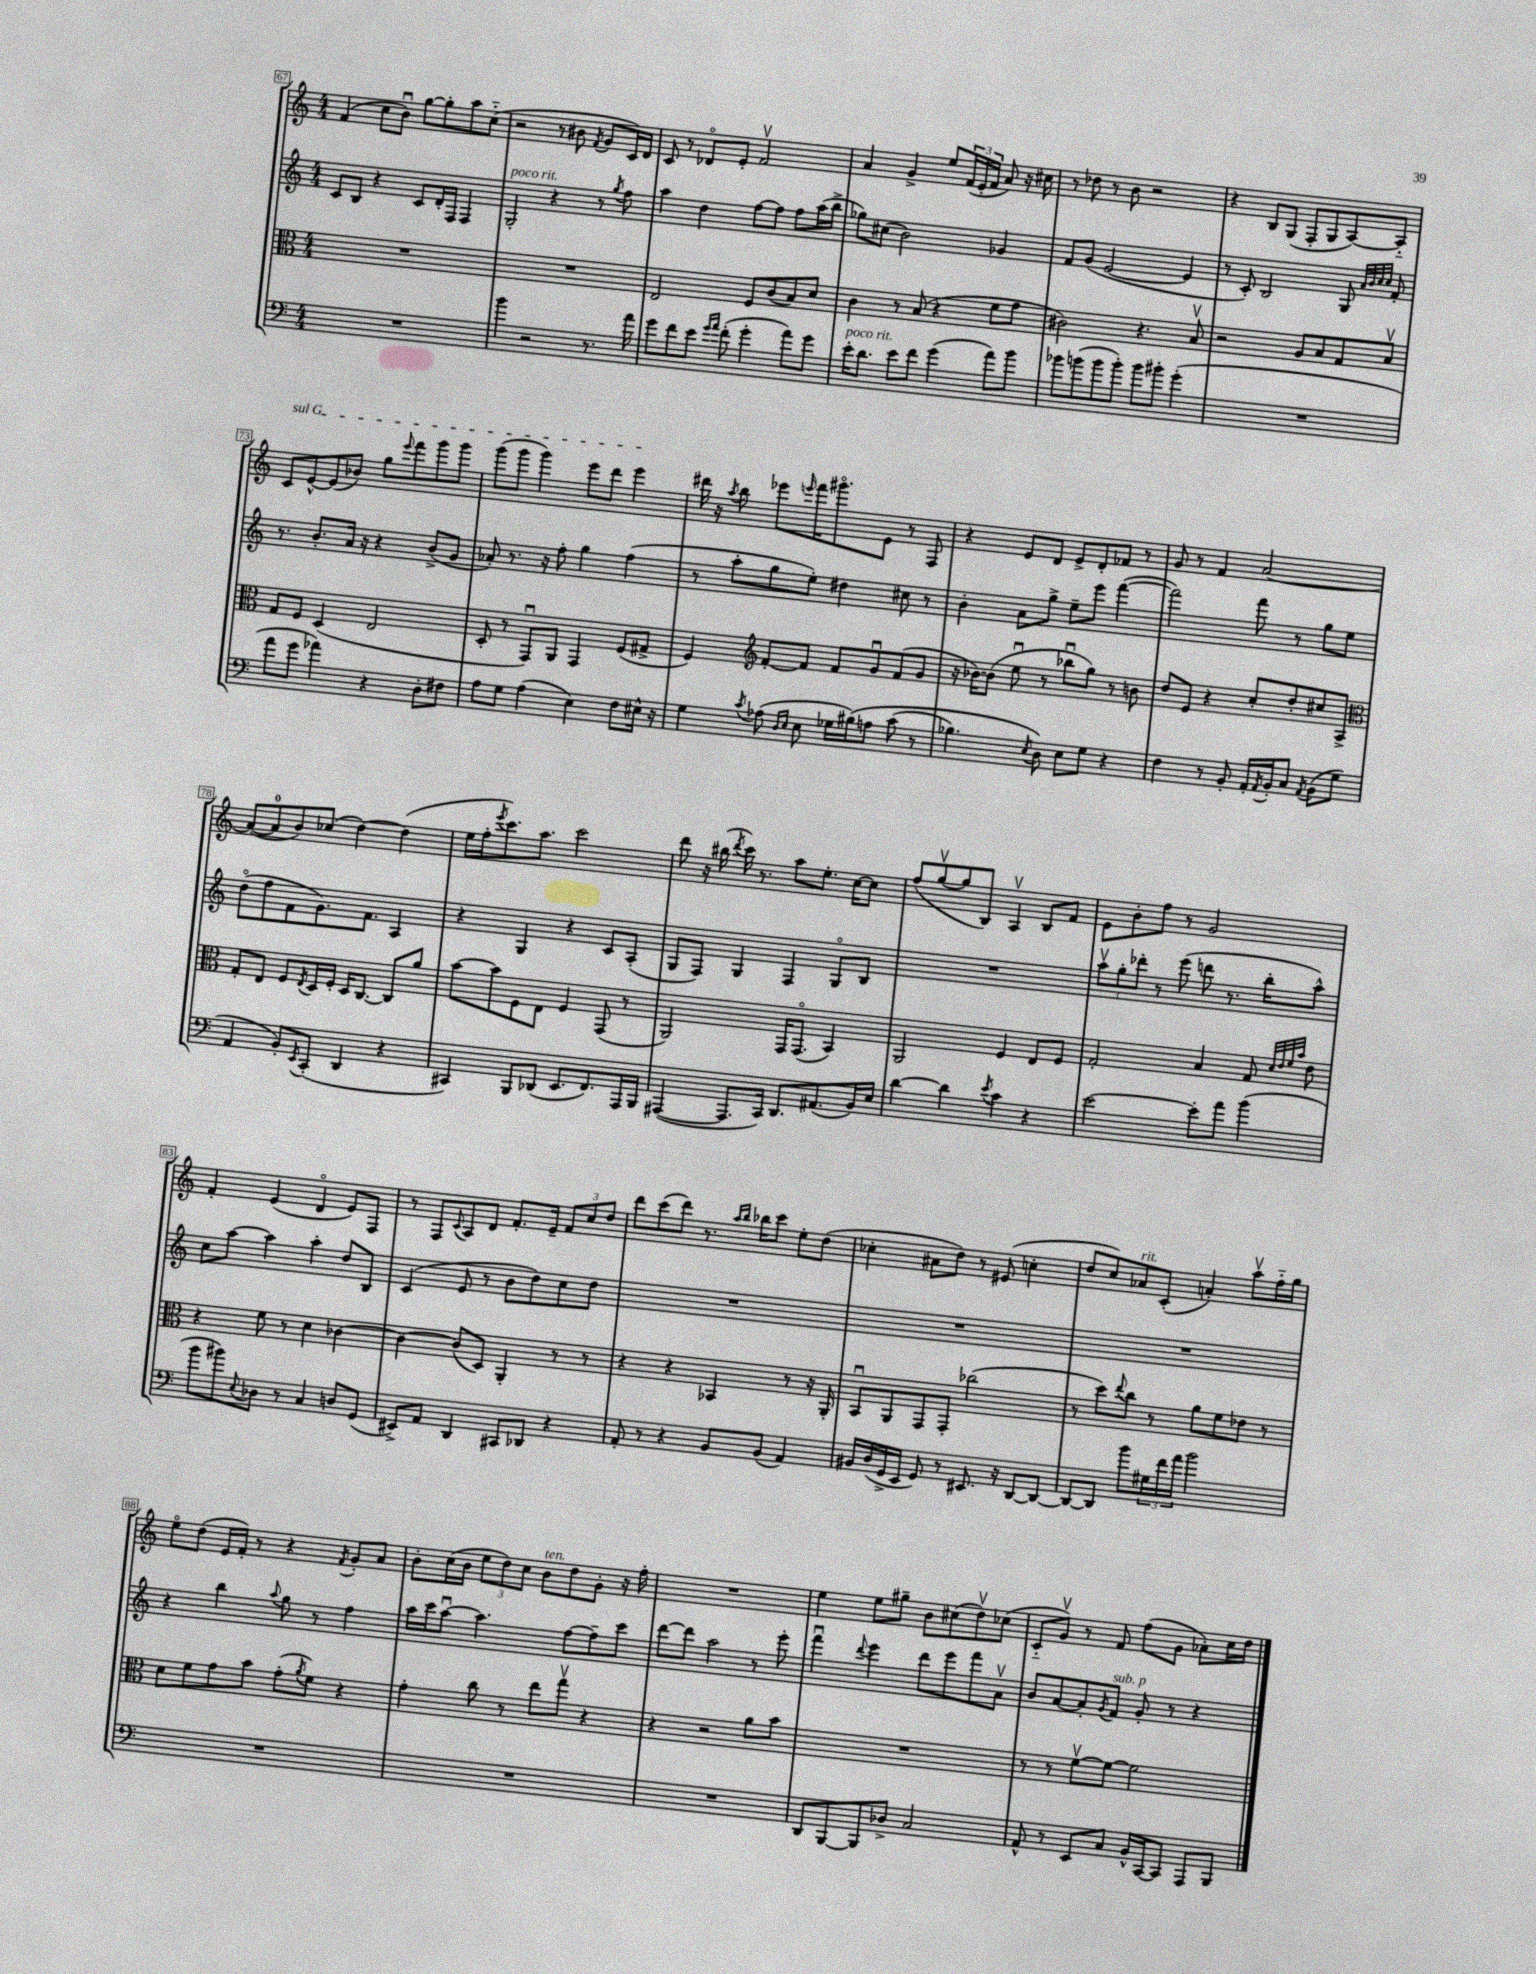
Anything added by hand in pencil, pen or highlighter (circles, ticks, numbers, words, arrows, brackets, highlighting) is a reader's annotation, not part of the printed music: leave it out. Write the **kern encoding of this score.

**kern	**kern	**kern	**kern
*part4	*part3	*part2	*part1
*staff4	*staff3	*staff2	*staff1
*clefF4	*clefC3	*clefG2	*clefG2
*k[]	*k[]	*k[]	*k[]
*M4/4	*M4/4	*M4/4	*M4/4
=67	=67	=67	=67
1r	1r	8c/L	(4f/
.	.	8B/J	.
.	.	4r	8cc\L
.	.	.	8bu\J)
.	.	8c/L	[8gg\L
.	.	16d'/L	8gg'\]
.	.	16F/JJ	.
.	.	4F/	8aa\
.	.	.	(8cc\J
=68	=68	=68	=68
!	!	!LO:TX:a:i:t=poco rit.	!
4b\	1r	2G'/	2r
2r	.	.	.
.	.	4r	8r
.	.	.	8b#X\
.	.	.	8qf/
8.r	.	8r	8g/L
.	.	8qgg/	.
.	.	8ff\	16c/L)
16a\	.	.	16d/JJ
=69	=69	=69	=69
8g\L	2E/	4aa\	8c/
8f\	.	.	8r
8e\J	.	4dd\	8d-X/L
16qqg/LL	.	.	.
16qqa/JJ	.	.	.
(8f'\	.	.	8e'/J
4g'\	8F/L	[8ff\L	2fv/
.	(8c/	8ff\J]	.
8a\L)	8B/)	8ff\L	.
8g\J	8d/J	(16aa\L	.
.	.	16bb^\JJ	.
=70	=70	=70	=70
!LO:TX:a:i:t=poco rit.	!	!	!
16e'\KL	4c\	8gg-X\L)	4a/
8.d\J	.	.	.
.	.	(8cc#X\J	.
8e\L	8r	2b\)	4g^/
8f\J	(8B/	.	.
(4g\	4r	.	8ee/L
.	.	.	(24f/L
.	.	.	24e'/
.	.	.	24f/JJ
8a\L)	8f\L	4g-X/	8a/)
8b\J	8g\J	.	16r
.	.	.	16cc#X\
=71	=71	=71	=71
8b-X\L	2c#X\)	8f/L	8r
(8bn\	.	(8g/J	8dd-X\
8b\	.	[2e/	8r
8b'\J)	.	.	8b\
8b\L	4.r	.	2r
8b#X'\J	.	.	.
(4g'\	.	4e/]	.
.	8Bv/	.	.
=72	=72	=72	=72
1r	2r	8r	4r
.	.	8c'/)	.
.	.	2B/	8B/L
.	.	.	(8G/J
.	8A/L	.	8F'/L
.	8B/	.	8G/
.	8G/	8G/	[8A/)
.	.	32qqa/LLL	.
.	.	32qqb/	.
.	.	32qqcc/	.
.	.	32qqcc/JJJ	.
.	8Bv/J	8f'/	8A/J]
!!LO:LB:g=z
=73	=73	=73	=73
!	!	!	!LO:TX:a:i:t=sul G
8a\L	8G/L	8.r	8c/L
8g\J	8F/J	.	[8e^^/
.	.	8.b'/L	.
4a-X\)	(4D/	.	(8e/]
.	.	16a/Jk	8b-X/J)
.	.	16r	.
4r	2E/	4r	8gg\L
.	.	.	8qqeee/
.	.	.	8fff\
8D'\L	.	(8b^/L	8ggg\
8F#X\J	.	8g/J	8ggg\J
=74	=74	=74	=74
8A\L	8D'/	8a-X'/)	(8ggg\L
8G\J	8r	8.r	8ggg\J
(4A\	8GGu/L)	.	4ggg\)
.	.	16r	.
.	8AA/J	8ff'\	.
4E\)	4GG/	4gg\	8eee\L
.	.	.	8ddd\J
8F\L	(8F/L	(4ff\	4eee\
16E#X^^\Jk	8G#X^/J	.	.
16r	.	.	.
=75	=75	=75	=75
4G\	4F/)	8r	16ddd#X\
.	.	.	16r
.	.	.	8qaa/
.	.	8aa'\L	8bb\
8qc/	.	.	.
*	*clefG2	*	*
(8A-X\	[8f'/L	8gg\	8eee-X\L
16qqD/LL	.	.	.
16qqE/JJ	.	.	16qqeeen/
8E\	8f/J]	8ee'\J)	16fff\K
.	.	.	8.ggg#X\
16G-X\LL	8f/L	4dd#X\	.
(16B#X\J)	.	.	.
8An\J	8gu/	.	8e\J
(8c\	(8f/	8cc#X\	8r
8r	8g/J	8r	8F/
=76	=76	=76	=76
4.B-X\)	16r	4b'\	4r
.	[16b-X\KL)	.	.
.	(8b-\J]	.	.
.	8eeu\	8a\L	8e/L
8qE/	.	.	.
8D\)	8r	8gg^\J	8d/J
8E\L	8bb-Xu\L	8ee~\L	8e^/L
8G\J	8gg\J)	8eee\J	8d'/
4r	8r	([4fff\	8f-X/J
.	8bn\	.	8r
=77	=77	=77	=77
4F\	8dd/L	2fff\])	8g/
.	8e/J	.	8r
8r	4r	.	4f/
8BB'/	.	.	.
16AA'/LL	8cc'/L	8fff\	[2a/
8qAA/	.	.	.
16BB'/J	.	.	.
8C/J	8dd'/	8r	.
8qAA/	.	.	.
(8BB\L	8cc#X/	8gg\L	.
8G\J	8A^/J	8ee\J	.
!!LO:LB:g=z
=78	=78	=78	=78
*	*clefC3	*	*
4AA/	8G'/L	(8dd\L	(8a/L_
.	8E/J	8ff\	8a/]
8BB'/L)	8F/L	8f\	8b/)
8qEE/	8qE/	.	.
(8CC'/J	16D/L	8.g\)	(8cc-X/J
.	16F'/JJ	.	.
4DD/	16D/KL	.	[4dd\)
.	[8.C/J	8.f\J	.
4r	8C/L]	4A/	(4dd\]
.	8a/J	.	.
=79	=79	=79	=79
4CC#X/)	[8b\L	4r	16ee\LL
.	.	.	16ff'\J
.	.	.	8qeee/
.	8b\]	.	8.ccc\)
8BBB/L	8F\	4G/	.
.	.	.	8.aa\J
(8DD-X/J	8E\J	.	.
8.EE/L	4F/	4r	2ccc\
8.FF/)	.	.	.
.	(8GG/	8c/L	.
16AAA/L	8r	(8A'/J	.
16BBB/JJ	.	.	.
=80	=80	=80	=80
([4AAA#X/	2AA/)	8G/L	8ddd\
.	.	8F/J)	16r
.	.	.	(16bb#X\
.	.	.	8qddd/
8.AAA#/L]	.	4G/	16ccc\)
.	.	.	8.r
16CC/Jk)	.	.	.
8.DD/L	16GG/KL	4F/	8aa\L
.	(8.GG/J	.	.
.	.	.	8.ee'\J
(8.AA#X/	.	.	.
.	4BB/)	8G/L	.
.	.	.	[16cc\KL
16BB/L)	.	8B/J	8cc\J]
16E/JJ	.	.	.
=81	=81	=81	=81
[4d\	2AA/	1r	(8ff/L
.	.	.	[8ggv/
4d\]	.	.	8gg/]
.	.	.	8B/J)
8qe/	.	.	.
4c\	4F/	.	4Av/
4r	8E/L	.	8B/L
.	8F/J	.	8f/J
=82	=82	=82	=82
[2e\	2G'/	12aav\L	8e\L
.	.	12gg'\	.
.	.	.	8b'\
.	.	12ddd-X'\J	.
.	.	8r	8ff\J
.	.	(8eee\	8r
8e'\L]	4B/	8dddn\	2g/
8a\J	.	8.r	.
(4b\	8G/	.	.
.	.	16bb'\KL	.
.	32qqd/LLL	.	.
.	32qqe/	.	.
.	32qqf/	.	.
.	32qqb/JJJ	.	.
.	8e\	8aa^^\J)	.
!!LO:LB:g=z
=83	=83	=83	=83
8b\L	4r	8cc\L	4f'/
8b#X\)	.	[8aa\J	.
8qqE/	.	.	.
8D-X\J	8f\	4aa\]	(4e/
8r	8r	.	.
4C/	4d\	4aa'\	4d/
8Dn/L	[4c-X\	8dd/L	8e/L)
(8GG/J	.	8B/J	8F/J
=84	=84	=84	=84
8EE#X^/L)	4c-\_	(4c/	8r
8AA/J	.	.	8F/L
.	.	.	8qqc/
4DD/	(8c-/L]	8e/	8A/
.	8D/J)	8r	8d/J
8CC#X/L	4AA'/	8b\L	8.f'/L
8DD-X/J	.	8dd\)	.
.	.	.	16e~/Jk
4r	8r	8cc\	12f/L
.	.	.	12cc/
.	8r	8dd\J	.
.	.	.	12dd/J
=85	=85	=85	=85
8AA'/	4r	1r	8ddd\L
8r	.	.	(8ccc\
4r	4r	.	8ddd\J)
.	.	.	8.r
8BB/L	4BB-X/	.	.
.	.	.	16qqaa/LL
.	.	.	16qqbb/JJ
.	.	.	16bb-X\KL
(8BB/J	.	.	8ccc\J
4AA/)	8r	.	8ee'\L
.	16r	.	(8dd\J
.	16AA'/	.	.
=86	=86	=86	=86
16BB#X/LL	8BBu/L	1r	4cc-X'\
(16D/	.	.	.
16GG^/	8AA/	.	.
16EE/JJ	.	.	.
8GG/)	8GG/	.	8a#X\L
8r	8GG'/J	.	8dd\J)
8.EE#X/	(2cc-X\	.	8r
.	.	.	(8e#X/
16r	.	.	.
[8DD/L	.	.	4ccn'\
8DD/J_	.	.	.
=87	=87	=87	=87
8DD/L_	8r	1r	8dd/L
8DD/J]	8dd\L)	.	8cc/)
.	8qqee/	.	.
!	!	!	!LO:TX:a:i:t=rit.
8b\L	8cc\J	.	8a-X/
24G#X\L	8r	.	(8c'/J
24f\	.	.	.
24a\JJ	.	.	.
2b\	8a\L	.	4an'/)
.	8f\	.	.
.	8e-X\J	.	8aav\L
.	8r	.	16ff\L
.	.	.	16gg\JJ
!!LO:LB:g=z
=88	=88	=88	=88
1r	8d\L	4r	8ee\L
.	8f\	.	(8dd\J
.	8g\	4bb\	16e/LL
.	.	.	16f'/JJ)
.	8b\J	.	8r
.	.	8qqaa/	.
.	(8g'\L	8gg\	4r
.	8qa/	.	.
.	8f\J)	8r	.
.	.	.	8qf/
.	4r	4ff\	8g'/L
.	.	.	8a/J
=89	=89	=89	=89
1r	4g'\	16aa\LL	8b'\L
.	.	16ccc\J	.
.	.	[8aau\J	(16cc\L
.	.	.	16b\JJ
.	8cc\	4.aa\]	12ee\L
.	.	.	12dd\)
.	8r	.	.
.	.	.	12cc\J
!	!	!	!LO:TX:a:i:t=ten.
.	8ee\L	.	8b\L
.	8ggv\J	[8ff\L	8dd\
.	4r	8ff~\]	8g'\J
.	.	8ccc\J	16r
.	.	.	16ff'\
=90	=90	=90	=90
1r	4r	[8ddd\L	1r
.	.	8ddd\J]	.
.	2r	2aa\	.
.	8a\L	8r	.
.	8b\J	8eee'\	.
=91	=91	=91	=91
8DD/L	1r	4fffu\	4ee\
[8BBB/	.	.	.
.	.	8qqddd/	.
8BBB/]	.	4eee\	8ee\L
8D-X^/J	.	.	8gg#X~\J
2C/	.	8ddd\L	8b\L
.	.	8eee\	(8cc#X\
.	.	8fff\	8ddv\)
.	.	8av\J	(8cc-X\J
=92	=92	=92	=92
8AA^^/	8r	8b/L	8c/L
8r	8r	[8a/	8gv/J)
8EE/L	[8fv\L	8a'/]	8r
.	.	8qg/	.
!	!	!LO:TX:a:i:t=sub. p	!
8C/J	8f\J_	8f/J	8f/
16BB^^/LL	2f\]	8g'/	(8ff\L
[16CC/J	.	.	.
8CC/J]	.	8r	8g\J
8AAA/L	.	4r	8a-X'\L)
8BBB/J	.	.	16cc\L
.	.	.	16dd\JJ
==	==	==	==
*-	*-	*-	*-
